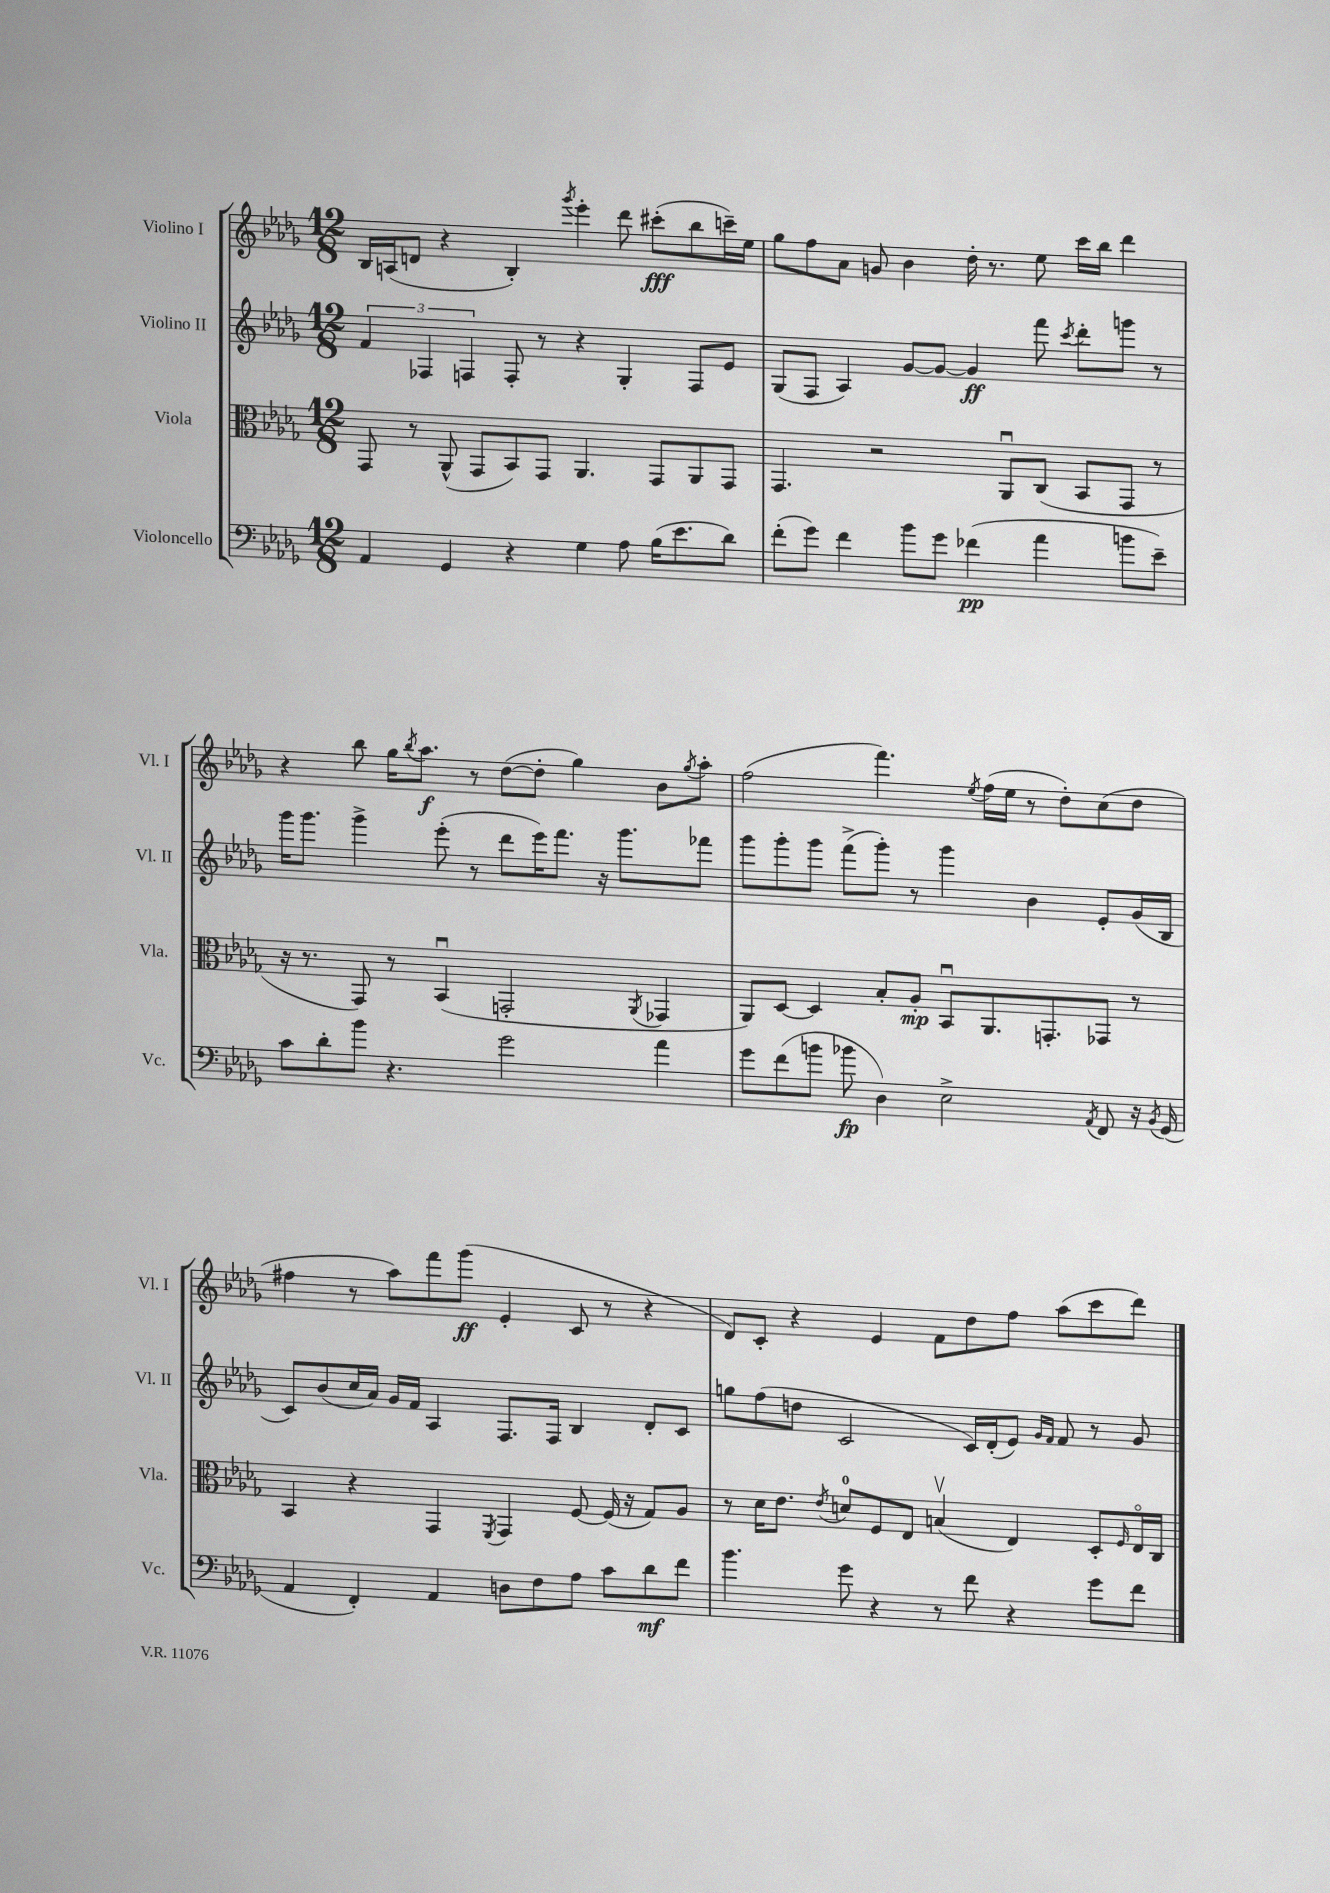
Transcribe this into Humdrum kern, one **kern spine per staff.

**kern	**kern	**kern	**kern
*staff4	*staff3	*staff2	*staff1
*clefF4	*clefC3	*clefG2	*clefG2
*k[b-e-a-d-g-]	*k[b-e-a-d-g-]	*k[b-e-a-d-g-]	*k[b-e-a-d-g-]
*M12/8	*M12/8	*M12/8	*M12/8
4AA-	8GG-	6f	16B-
.	.	.	(16A
.	8r	.	8d
.	.	6F-	.
4GG-	(8AA-^^	.	4r
.	.	6F	.
.	8GG-	.	.
4r	8BB-)	8F'	4B-')
.	8GG-	8r	.
.	.	.	8qggg-
4G-	4.AA-	4r	4eee-'
8A-	.	4G-'	8ddd-
(16B-	8GG-	.	(8ccc#'
8.e-	.	.	.
.	8AA-	8F	8bb-
8d-)	8GG-	8e-	16ccc~)
.	.	.	16ee-
=	=	=	=
(8f'	4.GG-	(8G-	8gg-
8g-)	.	8F	8ff
4f	.	4A-)	8a-
.	2r	.	8g
8b-	.	[8g-	4b-
8g-	.	8g-_	.
(4f-	.	4g-]	16dd-'
.	.	.	8.r
.	8AA-u	.	.
4a-	(8C	8fff	8ee-
.	.	8qccc	.
.	8BB-	8ddd-'	16ccc
.	.	.	16bb-
8b	8GG-	8ggg	4ddd-
8e-~)	8r	8r	.
=	=	=	=
8c	16r	16ggg-	4r
.	8.r	8.ggg-	.
8d-'	.	.	.
8b-	8GG-)	4ggg-^	8bb-
4.r	8r	.	16gg-
.	.	.	8qbb-
.	.	.	8.aa-
.	(4BB-u	(8eee-'	.
.	.	8r	8r
2g-	2GG'	8ddd-	([8dd-
.	.	16eee-)	8dd-']
.	.	8.fff	.
.	.	.	4gg-)
.	.	16r	.
.	.	8.ggg-	.
.	8qAA-	.	.
4a-	4GG-	.	8b-
.	.	.	8qgg-
.	.	8fff-	8aa-'
=	=	=	=
8g-	8AA-)	8ggg-	(2ff
(8f	[8D-	8ggg-'	.
8b	4D-]	8ggg-	.
8b-	.	(8fff^	.
4D-)	8B-'	8ggg-')	4.fff)
.	8A-'	8r	.
2E-^	8BB-u	4ggg-	.
.	.	.	8qee-
.	8.AA-	.	(16ff
.	.	.	16ee-
.	.	4b-	8r
.	8.GG'	.	.
.	.	.	8dd-')
8qAA-	.	.	.
8FF	8GG-	8e-'	(8cc
16r	8r	(16g-	8dd-
8qBB-	.	.	.
(16GG-	.	16B-	.
=	=	=	=
4AA-	4BB-	8c)	4ff#
.	.	(8b-	.
4FF')	4r	16cc	8r
.	.	16a-)	.
.	.	16g-	8aa-)
.	.	16f	.
4AA-	4GG-	4A-	8fff
.	.	.	(8ggg-
.	8qFF	.	.
8D	4GG-	8.F	4e-'
8F	.	.	.
.	.	16F	.
8A-	[8F	4B-	8c
8c	(16F]	.	8r
.	16r	.	.
8d-	8G-)	8d-'	4r
8f	8A-	8c	.
=	=	=	=
4.b-	8r	8gg	8d-)
.	16d-	(8ff	8c'
.	8.e-	.	.
.	.	8dd	4r
.	8qe-	.	.
8g-	8d	2c	.
4r	8F	.	4e-
.	8E-	.	.
8r	(4Bv	.	8f
8f	.	16c)	8dd-
.	.	(16d-'	.
4r	4E-)	8e-)	8ff
.	.	16qqg-	.
.	.	16qqf	.
.	.	8f	(8aa-
8g-	8D-'	8r	8ccc
.	16qqF	.	.
8f	16E-o	8g-	8ddd-)
.	16C	.	.
==	==	==	==
*-	*-	*-	*-
